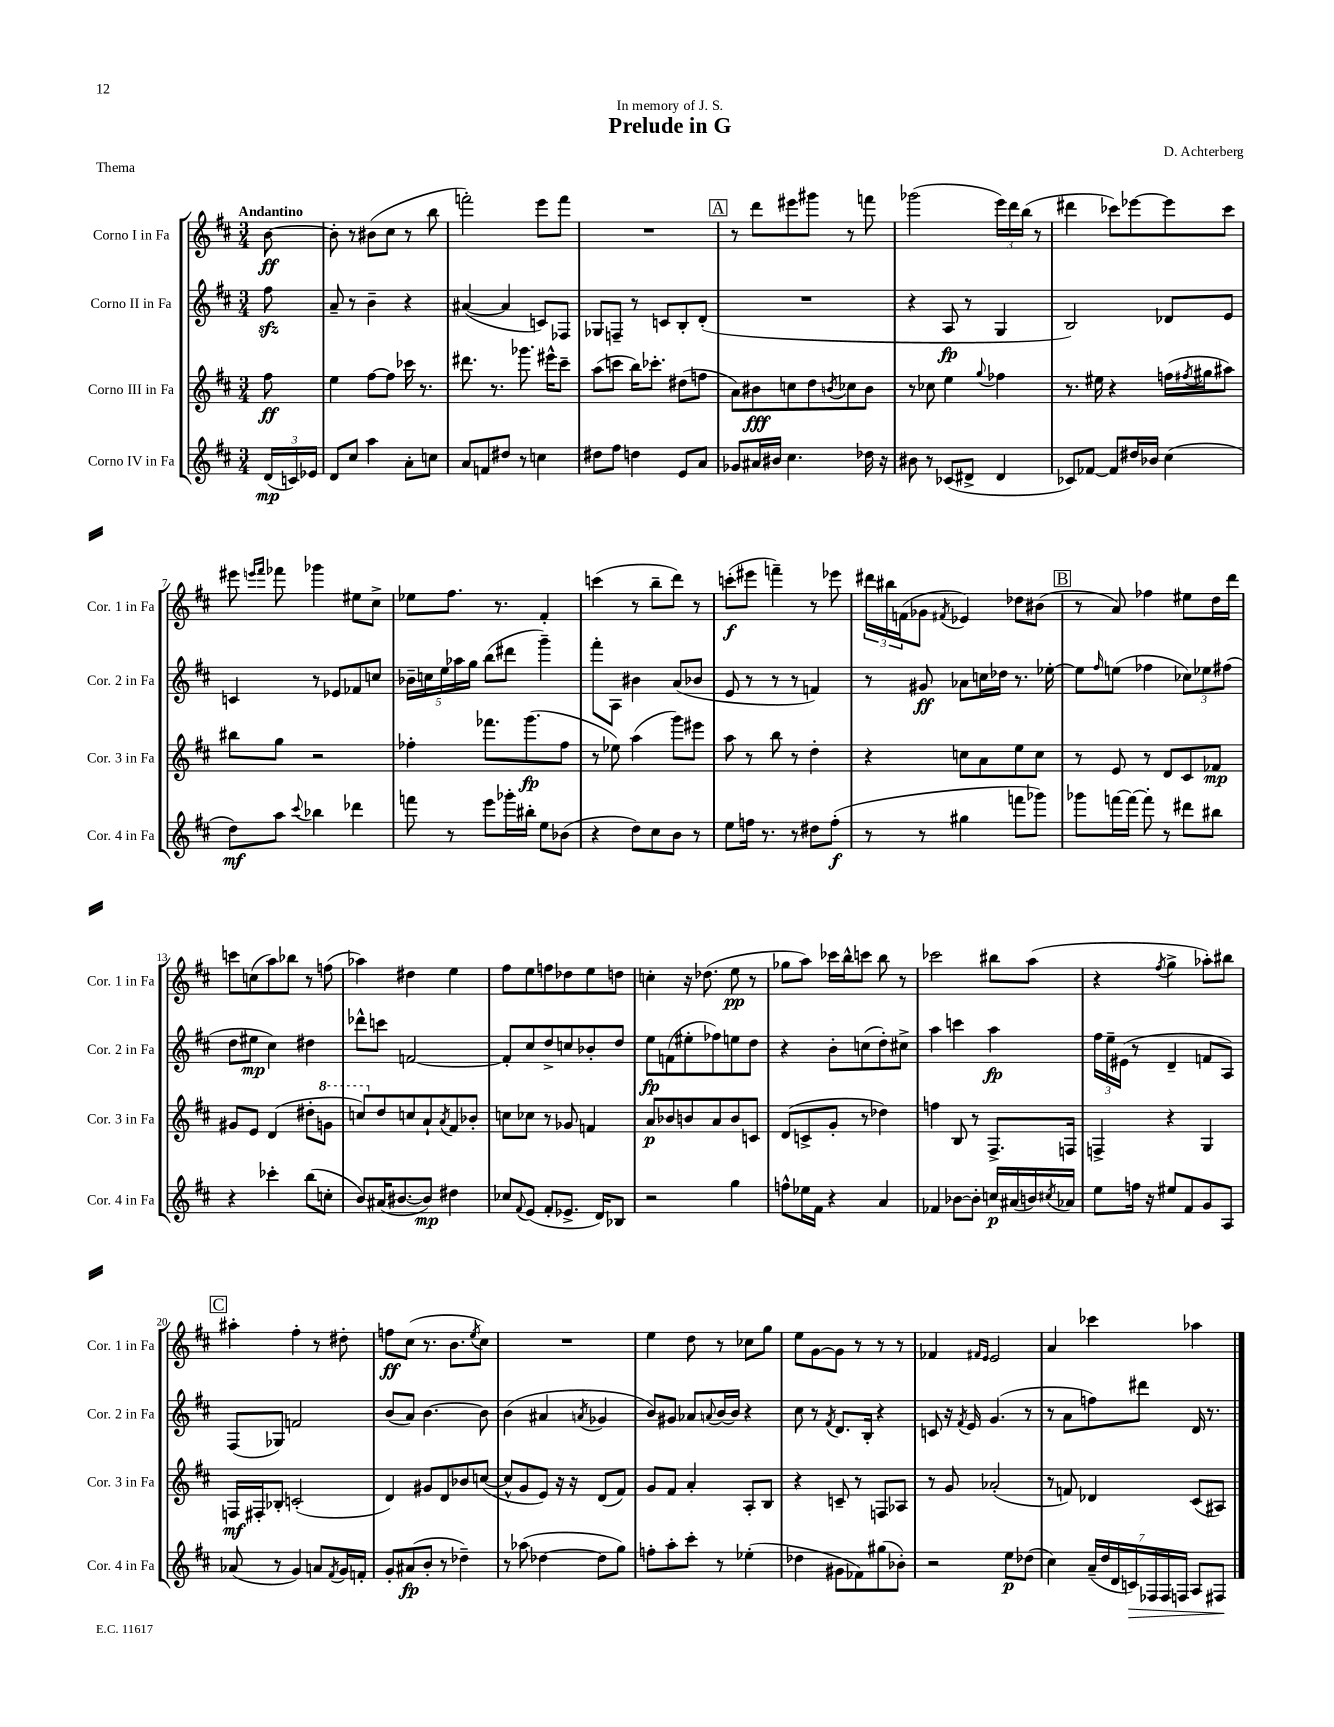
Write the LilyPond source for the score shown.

\header { title = "Prelude in G" composer = "D. Achterberg" dedication = "In memory of J. S." piece = "Thema" }
<<
\new StaffGroup <<
\new Staff = "s0" \with { instrumentName = "Corno I in Fa" shortInstrumentName = "Cor. 1 in Fa" } {
    \clef treble \key d \major \numericTimeSignature \time 3/4 \partial 8 \tempo "Andantino"
    b'8~\ff |
    b'8-. r8 bis'8( cis''8 r8 b''8 |
    f'''2-.) e'''8 f'''8 |
    R2. |
    \mark \markup { \box "A" } r8 d'''8 eis'''8 gis'''8 r8 f'''8 |
    ges'''2( \tuplet 3/2 { e'''16) d'''16 b''16( } r8 |
    dis'''4 ces'''8) ees'''8~ ees'''8 ces'''8 |
    eis'''8 \grace { e'''16 fis'''16 } fes'''8 ges'''4 eis''8 cis''8-> |
    ees''8 fis''8. r8. fis'4-. |
    c'''4( r8 b''8-- d'''8) r8 |
    c'''8-.\f( eis'''8 f'''4--) r8 ees'''8 |
    \tuplet 3/2 { dis'''16 bis''16 f'16( } ges'8 \acciaccatura { fis'8 } ees'4) des''8 bis'8( |
    \mark \markup { \box "B" } r8 a'8) fes''4 eis''8 d''16 d'''16 |
    c'''8 c''8( a''8) bes''8 r8 f''8( |
    aes''4) dis''4 e''4 |
    fis''8 e''8 f''8 des''8 e''8 d''8 |
    c''4-. r16 des''8.( e''8\pp r8 |
    ges''8 a''8) ces'''16 b''16-^ c'''8 b''8 r8 |
    ces'''2 bis''8 a''8( |
    r4 \acciaccatura { fis''8 } g''4-> aes''8-.) bis''8 |
    \mark \markup { \box "C" } ais''4-. fis''4-. r8 dis''8-. |
    f''8\ff cis''8( r8. b'8. \acciaccatura { e''8 } cis''8) |
    R2. |
    e''4 d''8 r8 ces''8 g''8 |
    e''8 g'8~ g'8 r8 r8 r8 |
    fes'4 \grace { fis'16 e'16 } e'2 |
    a'4 ces'''4 aes''4 \bar "|." |
}
\new Staff = "s1" \with { instrumentName = "Corno II in Fa" shortInstrumentName = "Cor. 2 in Fa" } {
    \clef treble \key d \major \numericTimeSignature \time 3/4 \partial 8
    fis''8\sfz |
    a'8-- r8 b'4-- r4 |
    ais'4~( ais'4 c'8) fes8 |
    ges8 f8-- r8 c'8 b8-. d'8-.( |
    \mark \markup { \box "A" } R2. |
    r4 a8\fp r8 g4 |
    b2) des'8 e'8 |
    c'4 r8 ees'8 fes'8 c''8 |
    \tuplet 5/4 { bes'16-- c''16 e''16 aes''16 g''16 } b''8( dis'''8 g'''4--) |
    fis'''8-. a8 bis'4 a'8( bes'8 |
    e'8 r8 r8 r8 f'4) |
    r8 gis'8\ff aes'8 c''16 des''16 r8. ees''16~-. |
    \mark \markup { \box "B" } ees''8 \grace { fis''16 } e''8( fes''4 \tuplet 3/2 { ces''8) ees''8 fis''8( } |
    d''8 eis''8\mp cis''4) dis''4 |
    des'''8-^ c'''8 f'2~ |
    f'8-. cis''8 d''8-> c''8 bes'8-. d''8 |
    e''8\fp f'8( eis''8-. fes''8) e''8 d''8 |
    r4 b'8-. c''8( d''8-.) cis''8-> |
    a''4 c'''4 a''4\fp |
    \tuplet 3/2 { fis''16 e''16-- eis'16( } r8 d'4-- f'8 a8) |
    \mark \markup { \box "C" } fis8( ges8) f'2 |
    b'8( a'8) b'4.~ b'8 |
    b'4( ais'4 \acciaccatura { a'8 } ges'4 |
    b'8) gis'8 aes'8 \appoggiatura { a'8 } b'16~ b'16 r4 |
    cis''8 r8 \acciaccatura { fis'8 } d'8. b16-. r4 |
    c'8 r16 \acciaccatura { fis'8 } e'16 g'4.( r8 |
    r8 a'8 f''8) dis'''8 d'16 r8. \bar "|." |
}
\new Staff = "s2" \with { instrumentName = "Corno III in Fa" shortInstrumentName = "Cor. 3 in Fa" } {
    \clef treble \key d \major \numericTimeSignature \time 3/4 \partial 8
    fis''8\ff |
    e''4 fis''8~ fis''8 ces'''16 r8. |
    dis'''8. r8. ges'''8. eis'''16-^ cis'''8-- |
    a''8( c'''8 b''16) ces'''8.-. dis''8( f''8 |
    \mark \markup { \box "A" } a'8) bis'8\fff c''8 d''8 \acciaccatura { b'8 } ces''8 b'8 |
    r8 ces''8 e''4 \appoggiatura { g''8 } fes''4 |
    r8. eis''16 r4 f''16( \acciaccatura { fis''8 } gis''16 ais''8) |
    bis''8 g''8 r2 |
    fes''4-. fes'''8. g'''8.\fp( fes''8 |
    r8 ees''8) a''4( g'''8) eis'''8 |
    a''8 r8 b''8 r8 d''4-. |
    r4 c''8 a'8 e''8 c''8 |
    \mark \markup { \box "B" } r8 e'8 r8 d'8 cis'8 fes'8\mp |
    gis'8 e'8 d'4( dis''8-. \ottava #1 g''!8 |
    c'''8) \ottava #0 d''8 c''8 a'8-! \acciaccatura { a'8 } fis'8 bes'8-. |
    c''8 ces''8 r8 ges'8 f'4 |
    a'8\p bes'8 b'8 a'8 b'8 c'8 |
    d'8( c'8-> g'8-. r8 des''4) |
    f''4 b8 r8 fis8.-> f16 |
    f4-> r4 g4 |
    \mark \markup { \box "C" } f16\mf fis16-. bes8-. c'2-.( |
    d'4) gis'8 d'8 bes'8 c''8~( |
    c''8-^ g'8 e'8) r16 r16 d'8( fis'8) |
    g'8 fis'8 a'4-. a8-. b8 |
    r4 c'8-- r8 f8 aes8 |
    r8 g'8 aes'2-.( |
    r8 f'8) des'4 cis'8( ais8) \bar "|." |
}
\new Staff = "s3" \with { instrumentName = "Corno IV in Fa" shortInstrumentName = "Cor. 4 in Fa" } {
    \clef treble \key d \major \numericTimeSignature \time 3/4 \partial 8
    \tuplet 3/2 { d'16\mp( c'16) ees'16 } |
    d'8 cis''8 a''4 a'8-. c''8 |
    a'8 f'8 dis''8 r8 c''4 |
    dis''8 fis''8 d''4 e'8 a'8 |
    \mark \markup { \box "A" } ges'8 ais'16 bis'16 cis''4. des''16 r16 |
    bis'8 r8 ces'8( dis'8-> dis'4 |
    ces'8) fes'8~ fes'8 dis''16 bes'16 cis''4( |
    d''8\mf) a''8 \appoggiatura { cis'''8 } bes''4 des'''4 |
    f'''8 r8 e'''8 ges'''16-. bis''16-. e''8 bes'8( |
    r4 d''8) cis''8 b'8 r8 |
    e''8 f''16 r8. r8 dis''8 f''8-.\f( |
    r8 r8 gis''4 f'''8 ges'''8) |
    \mark \markup { \box "B" } ges'''8 f'''16~ f'''16~ f'''8-. r8 dis'''8 bis''8 |
    r4 ces'''4-. b''8( c''8-. |
    b'8) ais'16( bis'8.~ bis'8\mp) dis''4 |
    ces''8 \appoggiatura { fis'8 } e'8( fis'8-. ees'8.-> d'16) bes8 |
    r2 g''4 |
    f''8-^ ees''16 fis'16 r4 a'4 |
    fes'4 bes'8~ bes'8-. c''16\p ais'16( b'16) \acciaccatura { cis''8 } aes'16 |
    e''8 f''16 r16 eis''8 fis'8 g'8 a8 |
    \mark \markup { \box "C" } aes'8( r8 g'4) a'8 \acciaccatura { fis'8 } g'16 f'16-. |
    g'8-. ais'8\fp( b'8-. r8 des''4--) |
    r8 aes''8( des''4~ des''8 g''8) |
    f''8-. a''8-. cis'''8-. r8 ees''4-.( |
    des''4 gis'8 fes'8) gis''8( bes'8-.) |
    r2 e''8\p des''8( |
    cis''4) \tuplet 7/4 { a'16--( d''16 d'16 c'16\>) fes16 fes16 f16 } a8 fis8\! \bar "|." |
}
>>
>>
